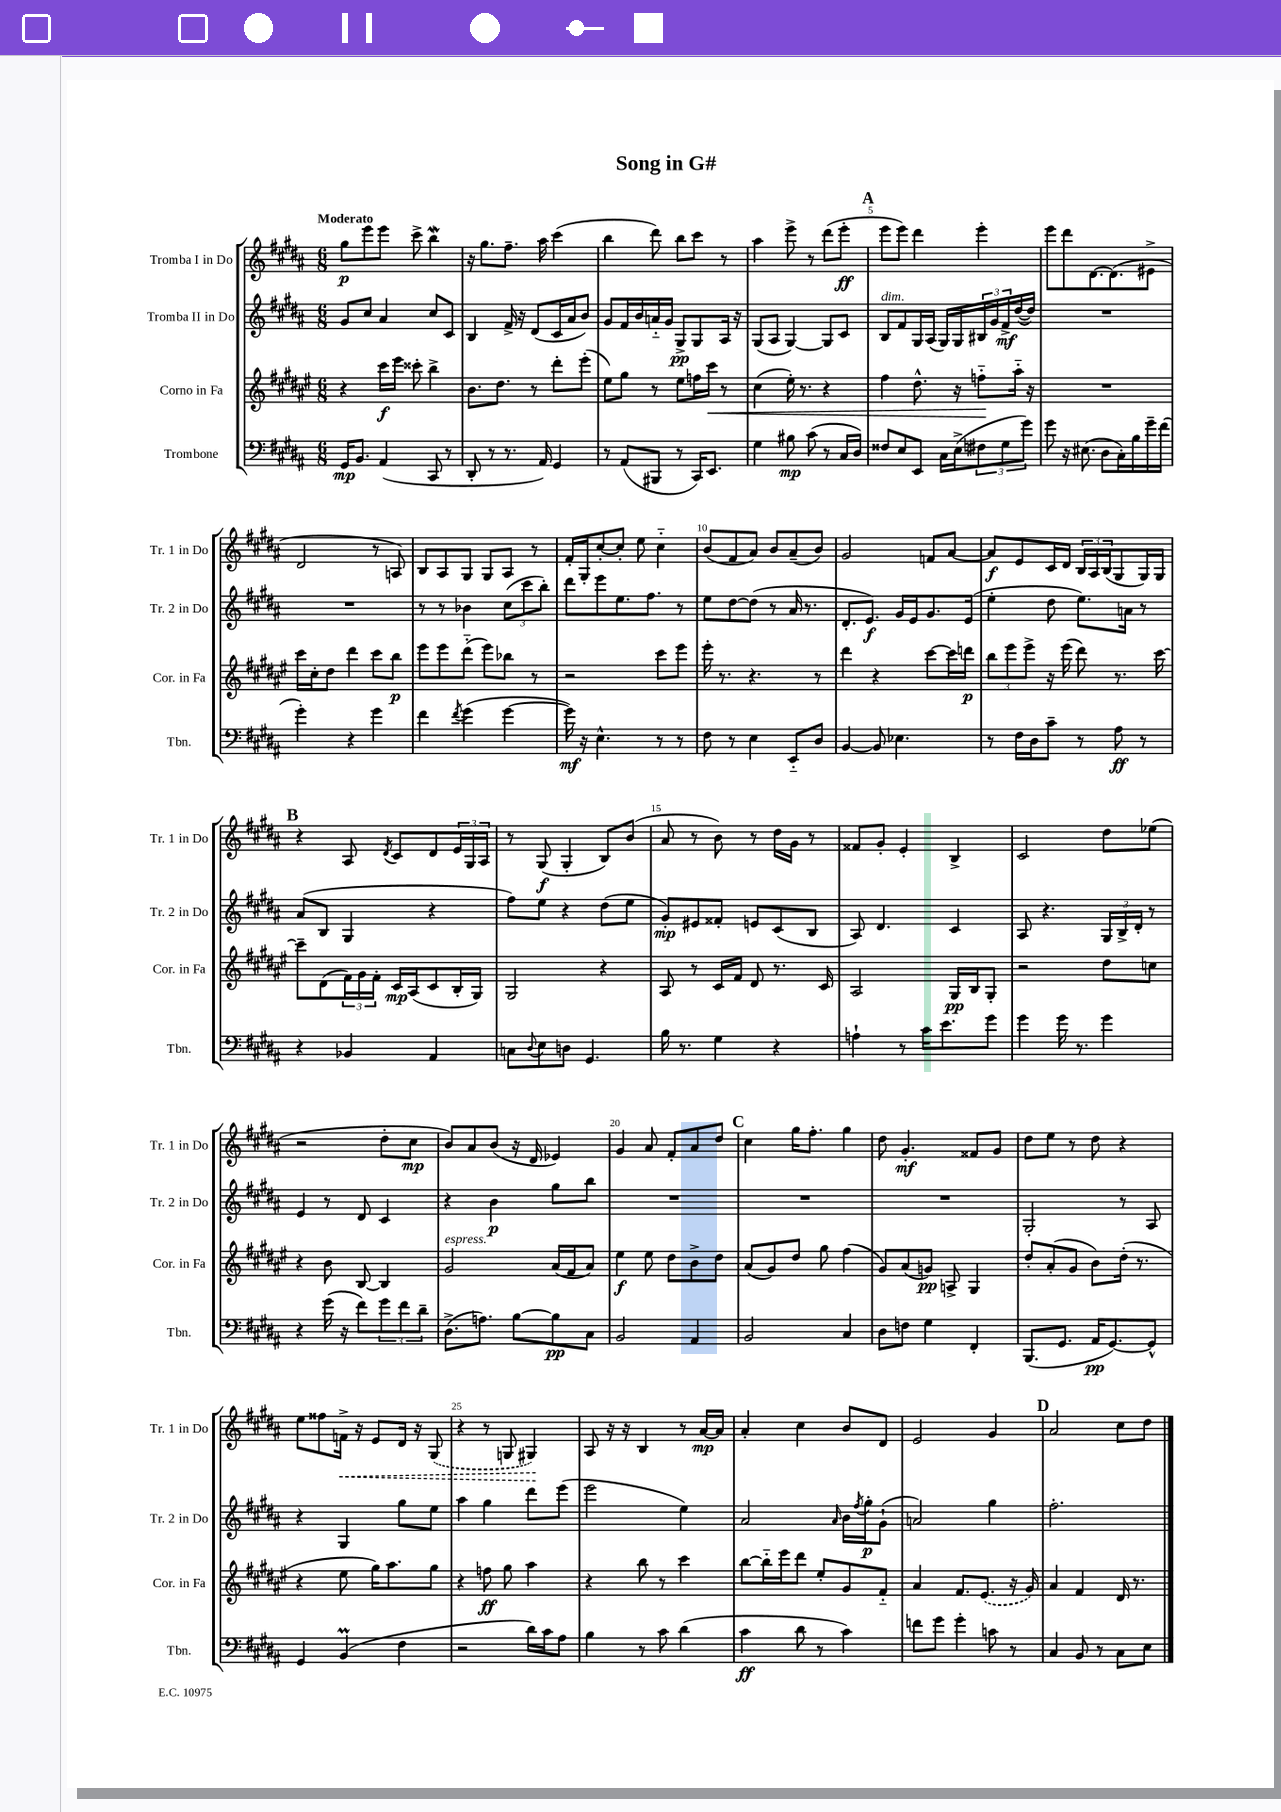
\header { title = "Song in G#" }
<<
\new StaffGroup <<
\new Staff = "s0" \with { instrumentName = "Tromba I in Do" shortInstrumentName = "Tr. 1 in Do" } {
    \clef treble \key b \major \numericTimeSignature \time 6/8 \tempo "Moderato"
    gis''8\p e'''8 e'''8 cis'''8-> b''4\mordent |
    r16 gis''8. fis''8.-- ais''16 cis'''4( |
    b''4 dis'''8) b''8 cis'''8 r8 |
    ais''4 e'''8-> r8 dis'''8( e'''8-.\ff |
    \mark \markup { \bold "A" } e'''8 e'''8) dis'''4 e'''4-. |
    e'''8 dis'''8 dis'8.~ dis'8.( eis'8-> |
    dis'2 r8 a8) |
    b8 ais8 gis8 gis8 ais8 r8 |
    fis'16-. gis16-. cis''8~-. cis''8-. e''8 cis''4-_ |
    b'8( fis'8 ais'8) b'8 ais'8--( b'8) |
    gis'2 f'8 ais'8~ |
    ais'8\f e'8 cis'16 dis'16 \tuplet 3/2 { b16 ais16 b16( } gis8 gis16) gis16 |
    \mark \markup { \bold "B" } r4 ais8 \acciaccatura { dis'8 } cis'8 dis'8 \tuplet 3/2 { e'16 gis16 ais16 } |
    r8 gis8\f( gis4-. b8) b'8( |
    ais'8 r8 b'8) r8 dis''16 gis'16 r8 |
    fisis'8 gis'8-. e'4-. b4-> |
    cis'2 dis''8 ees''8( |
    r2 dis''8-. cis''8\mp |
    b'8) ais'8 b'8( r16 dis'16 ees'4) |
    gis'4 ais'8 fis'8-. ais'8 dis''8 |
    \mark \markup { \bold "C" } cis''4 gis''16 fis''8.-. gis''4 |
    dis''8 gis'4.-.\mf fisis'8 gis'8 |
    dis''8 e''8 r8 dis''8 r4 |
    e''8 fisis''8 \once \override Hairpin.style = #'dashed-line f'16->\< r16 e'8 dis'16 r16 \once \slurDashed gis8( |
    r4 r8 g8 gis4\!) |
    ais8 r16 r16 b4 r8 ais'16~\mp ais'16 |
    ais'4-. cis''4 b'8 dis'8 |
    e'2 gis'4 |
    \mark \markup { \bold "D" } ais'2 cis''8 dis''8 \bar "|." |
}
\new Staff = "s1" \with { instrumentName = "Tromba II in Do" shortInstrumentName = "Tr. 2 in Do" } {
    \clef treble \key b \major \numericTimeSignature \time 6/8
    gis'8 cis''8 ais'4 cis''8 cis'8 |
    b4 fis'16-> r16 dis'8( cis'16 ais'16 b'8) |
    gis'8 fis'16 b'16 a'16-_ gis'16 gis8->\pp gis8 ais16 r16 |
    gis8( ais8 gis4~) gis8 cis'8 |
    \mark \markup { \bold "A" } b8^\markup { \italic "dim." } fis'8 gis16 ais16( gis16) gis16 \tuplet 3/2 { bis16 gis'16 fis'16->\mf } dis''16~( dis''16) |
    R2. |
    R2. |
    r8 r8 bes'4 \tuplet 3/2 { cis''8( cis'''8 b''8-.) } |
    dis'''8 e'''8 e''8. fis''8. r8 |
    e''8 dis''8~ dis''8( r8 ais'16 r8. |
    dis'8.-. e'8.\f) gis'16 e'16 gis'8. e'16( |
    e''4-. dis''8 e''8.) a'16 r8 |
    \mark \markup { \bold "B" } ais'8( b8 gis4 r4 |
    fis''8) e''8 r4 dis''8( e''8 |
    gis'8-.\mp) eis'8 fisis'8-. e'8 cis'8( b8 |
    ais8) dis'4. cis'4 |
    ais8 r4. \tuplet 3/2 { gis16 b16-> dis'16-. } r8 |
    e'4 r8 dis'8 cis'4 |
    r4 b'4\p gis''8 b''8 |
    R2. |
    \mark \markup { \bold "C" } R2. |
    R2. |
    gis2-. r8 ais8 |
    r4 gis4 gis''8 e''8 |
    ais''4 gis''4 dis'''8 e'''8( |
    e'''2 e''4) |
    ais'2 \grace { ais'16 } b'16 \acciaccatura { fis''8 } gis''16-.\p gis'8-!( |
    a'2) gis''4 |
    \mark \markup { \bold "D" } fis''2.-. \bar "|." |
}
\new Staff = "s2" \with { instrumentName = "Corno in Fa" shortInstrumentName = "Cor. in Fa" } {
    \clef treble \key fis \major \numericTimeSignature \time 6/8
    r4 cis'''16\f eis'''16 cisis'''8-. b''4-> |
    b'8. dis''8. r8 dis'''8-. eis'''8-.( |
    eis''8) gis''8 r8 eis''8 f''16 cis'''16\< r8 |
    cis''4( eis''16-.) r8. r4 |
    \mark \markup { \bold "A" } fis''4 dis''8.-^ r16 f''8-_\! ais''16-_ r16 |
    R2. |
    cis'''16 cis''16-. dis''8 dis'''4 cis'''8 b''8\p |
    eis'''8 eis'''8 dis'''8-_( eis'''8) bes''8 r8 |
    r2 cis'''8 eis'''8 |
    eis'''16-. r8. r4. r8 |
    dis'''4 r4 cis'''8~ cis'''16 d'''16\p |
    \tuplet 3/2 { b''8 eis'''8 eis'''8-> } r16 eis'''16( dis'''8) r8. cis'''16~ |
    \mark \markup { \bold "B" } cis'''8-- dis'8( \tuplet 3/2 { fis'16) gis'16 fis'16-. } cis'16\mp ais16( cis'8 b16-. gis16) |
    gis2 r4 |
    ais8 r8 cis'16 fis'16 dis'8 r8. cis'16 |
    ais2 gis16\pp b16 gis8-. |
    r2 dis''8 c''8 |
    r4 b'8 b8~ b4 |
    gis'2^\markup { \italic "espress." } ais'16( fis'16 ais'8) |
    eis''4\f eis''8 dis''8 b'8-> dis''8 |
    \mark \markup { \bold "C" } ais'8( gis'8) dis''8 gis''8 fis''4( |
    gis'8) ais'8( g'8\pp) a8-> gis4 |
    dis''8-. ais'8-.( gis'8 b'8) dis''16-.( r8. |
    r4 eis''8 gis''16) ais''8. gis''8 |
    r4 f''8\ff gis''8 ais''4 |
    r4 b''8 r8 cis'''4 |
    b''8~ b''16-_ eis'''16 dis'''8 eis''8-. gis'8 fis'8-_ |
    ais'4 fis'8. \once \slurDashed eis'8.( r16 gis'16) |
    \mark \markup { \bold "D" } ais'4 fis'4 dis'16 r8. \bar "|." |
}
\new Staff = "s3" \with { instrumentName = "Trombone" shortInstrumentName = "Tbn." } {
    \clef bass \key b \major \numericTimeSignature \time 6/8
    gis,16\mp b,8. ais,4( cis,8 r8 |
    dis,8-. r8 r8. ais,16) gis,4 |
    r8 ais,8( bis,,8 r8 cis,16) e,8. |
    gis4 bis8\mp cis'8( r8 cis16 dis16) |
    \mark \markup { \bold "A" } fisis8 e8 e,8 cis16 e16->( \tuplet 3/2 { fis8 gis8 gis'8) } |
    gis'8 r16 eis8.( dis8 cis16-.) b16 gis'16-- fis'16( |
    gis'4-.) r4 gis'4 |
    fis'4 \acciaccatura { fis'8 } gis'4( gis'4~ |
    gis'16\mf) r16 e4.-^ r8 r8 |
    fis8 r8 e4 e,8-_ dis8 |
    b,4~ b,8 ees4. |
    r8 fis16 dis16 cis'8-- r8 ais8\ff r8 |
    \mark \markup { \bold "B" } r4 bes,4 ais,4 |
    c8 \appoggiatura { dis8 } e8 d8 gis,4. |
    b16 r8. gis4 r4 |
    a4-! r8 cis'16 e'8. gis'8 |
    gis'4 gis'16 r8. gis'4 |
    r4 gis'16( r16 fis'8) \tuplet 3/2 { gis'8 fis'8 dis'8-- } |
    dis8.->( a8.) b8~ b8\pp cis8 |
    b,2 ais,4 |
    \mark \markup { \bold "C" } b,2 cis4 |
    dis8 f8 gis4 fis,4-. |
    b,,8.( gis,8. ais,16\pp gis,8.~) gis,8-^ |
    gis,4 b,4\prall( fis4 |
    r2 dis'16) cis'16 ais8 |
    b4 r8 cis'8 dis'4( |
    cis'4\ff dis'8 r8 cis'4) |
    f'8 gis'8 gis'4-. c'8 r8 |
    \mark \markup { \bold "D" } cis4 b,8 r8 cis8 e8 \bar "|." |
}
>>
>>
\layout { \context { \Score \override BarNumber.break-visibility = ##(#f #t #t) barNumberVisibility = #(every-nth-bar-number-visible 5) } }
